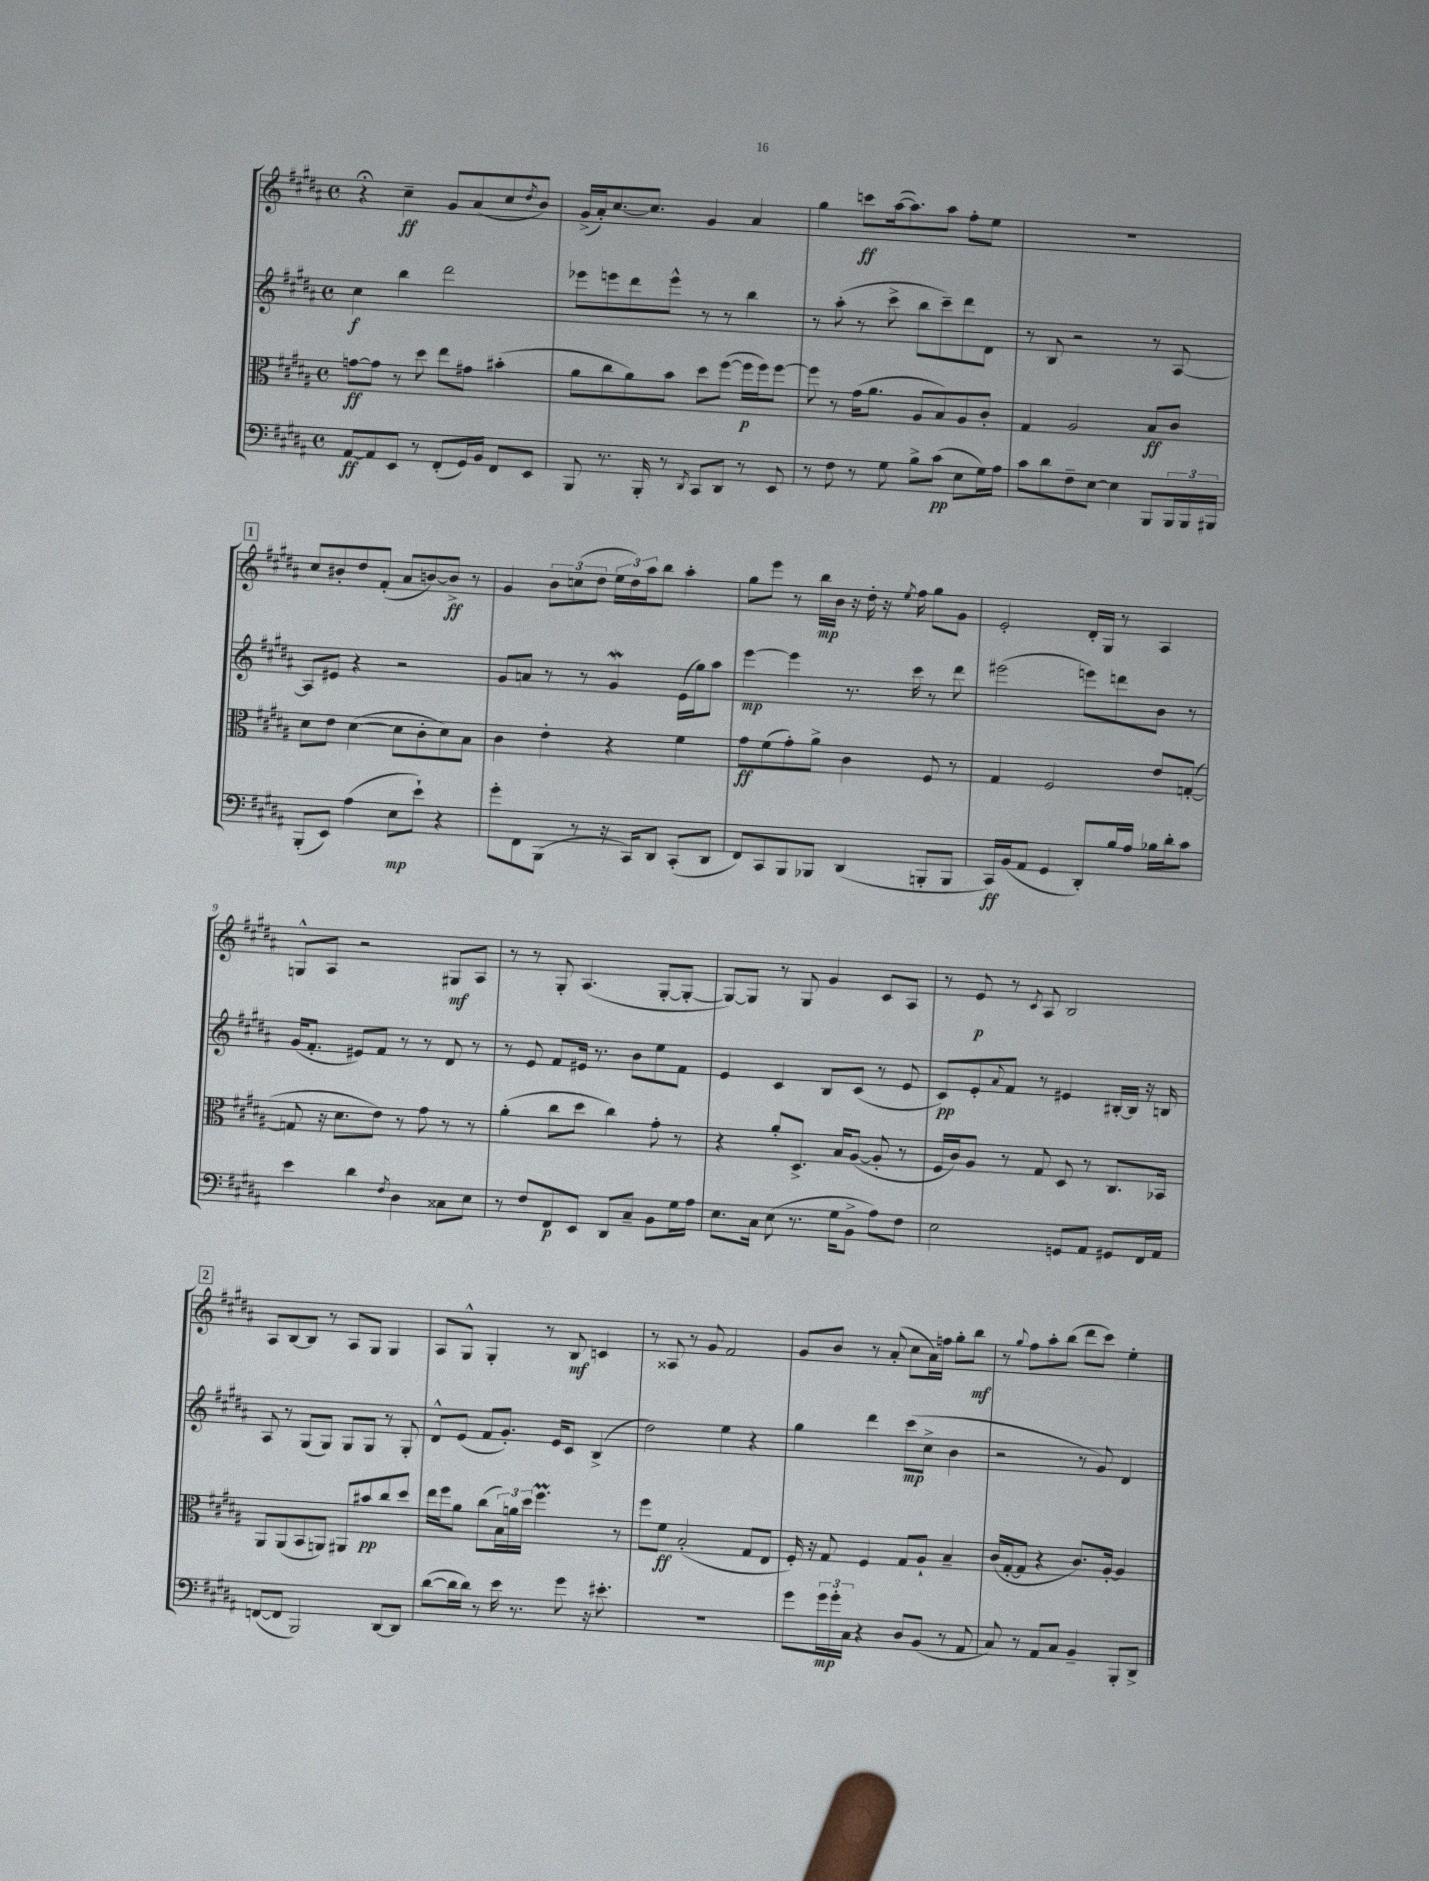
<<
\new StaffGroup <<
\new Staff = "s0" {
    \clef treble \key b \major \defaultTimeSignature \time 4/4
    r4\fermata cis''4--\ff gis'8 ais'8( cis''8 \acciaccatura { dis''8 } b'8) |
    gis'16->( ais'16-.) cis''8.~ cis''8. gis'4 ais'4 |
    gis''4 c'''8\ff ais''16~( ais''8.) ais''8 fis''8-. e''8 |
    r1 |
    \mark \markup { \box "1" } cis''8 bis'8-. dis''8 fis'8-.( ais'8 b'8~) b'8->\ff r8 |
    gis'4 \tuplet 3/2 { b'8 c''8( dis''8 } \tuplet 3/2 { e''16 dis''16) ais''16 } b''8 ais''4-. |
    gis''8 e'''8 r8 b''16\mp b'16 r16 dis''16-. r16 \acciaccatura { e''8 } fis''16 gis''8 gis'8 |
    e'2-. dis'16-. gis16 r8 ais4 |
    g8-^ ais8 r2 gis8\mf ais8 |
    r8 r8 gis8-. ais4.( gis8~-. gis8~-. |
    gis8~) gis8 r8 gis8 gis'4 cis'8 ais8 |
    r8 e'8\p r8 \acciaccatura { cis'8 } ais8 b2 |
    \mark \markup { \box "2" } ais8 b8~ b8 r8 ais8 gis8 gis4 |
    ais8 gis8-^ gis4-. r8 b8\mf c'4 |
    r8 aisis8 r8 gis'8 fis'2 |
    gis'8 b'8 r8 ais'8-.( cis''8 ais'16) f''16 gis''8-. b''8\mf |
    r8 \appoggiatura { gis''8 } fis''8 ais''8-. b''8( dis'''8 cis'''8) e''4-. \bar "|." |
}
\new Staff = "s1" {
    \clef treble \key b \major \defaultTimeSignature \time 4/4
    cis''4\f b''4 dis'''2 |
    ees'''8 e'''8 dis'''8 e'''8-^ r8 r8 b''4 |
    r8 ais''8-.( r8 cis'''8-> b''8 cis'''8--) dis'''8 dis'8 |
    r8 b8 r2 r8 ais8~ |
    \mark \markup { \box "1" } ais8 eis'8 r4 r2 |
    gis'8 a'8 r8 r8 gis'4\mordent e'16( gis''16) ais''8 |
    e'''4~\mp e'''4 r8. cis'''16 r8 dis'''8 |
    eis'''2( e'''8) d'''8 b'8 r8 |
    gis'16( fis'8.-. eis'8) fis'8 r8 r8 dis'8 r8 |
    r8 e'8 fis'8 eis'16 r8. b'8 e''8 fis'8 |
    e'4 cis'4 b8 cis'8( r8 e'8 |
    cis'8\pp) e'8-. \appoggiatura { ais'8 } fis'8 r8 eis'4 bis16~-. bis16 r16 b16 |
    \mark \markup { \box "2" } ais8 r8 gis8( gis8) gis8 gis8 r8 gis8-. |
    dis'8-^ e'8( fis'8 gis'8.-.) e'16 cis'8 b4->( |
    dis''2) e''4 r4 |
    gis''4 dis'''4 cis'''8\mp( cis''8-> b'4 |
    r2 r8 gis'8) dis'4 \bar "|." |
}
\new Staff = "s2" {
    \clef alto \key b \major \defaultTimeSignature \time 4/4
    g'8~\ff g'8 r8 dis''8 e''8 gis'8 bis'4-.( |
    ais'8 cis''8 ais'8) b'8 dis''8 fis''8~( fis''16\p fis''16) fis''8~ |
    fis''8 r8 gis'16( ais'8. ais8 b8) ais8 cis'8-. |
    gis4 ais2 b8\ff cis'8 |
    \mark \markup { \box "1" } dis'8 e'8 dis'4~( dis'8 cis'8-. dis'8) b8 |
    cis'4 e'4-. r4 fis'4 |
    gis'8\ff fis'8( gis'8-.) ais'8-> cis'4 fis8 r8 |
    gis4 fis2 e'8 g8~-.( |
    g8 r16 dis'8. e'8) r8 gis'8 r8 r8 |
    ais'4-.( cis''8 dis''8 cis''4) gis'8-. r8 |
    r4 ais'8-. dis8.-> b16 ais8~( ais8-. r8 |
    fis16 cis'16) ais8 r8 gis8 dis8 r8 cis8. bes,16 |
    \mark \markup { \box "2" } ais,8 ais,8( b,8 a,8) ais,8 bis'8\pp cis''8 dis''8 |
    e''16 fis''16 ais'8 cis''8( \tuplet 3/2 { b16) a'16 dis''16 } fis''4.\prall r8 |
    fis''8 fis'8\ff b2-.( gis8 e8 |
    fis16-.) r16 gis8 fis4 gis8 ais8-! b4-- |
    cis'16( gis16~-. gis8 r4 cis'8.) ais16~-. ais4 \bar "|." |
}
\new Staff = "s3" {
    \clef bass \key b \major \defaultTimeSignature \time 4/4
    ais,8~\ff ais,8 e,8 r8 fis,8-.( gis,16) b,16 fis,8 e,8 |
    b,,8 r8. b,,16-. r8 \acciaccatura { dis,8 } cis,8 dis,8 r8 e,8 |
    r8 fis8 r8 gis8 b8-> cis'8\pp( e8 gis16) ais16 |
    cis'8 dis'8 fis8-- e8~ e4 b,,8 \tuplet 3/2 { b,,16 b,,16 bis,,16 } |
    \mark \markup { \box "1" } b,,8-.( e,8) ais4( e8\mp e'8-!) r4 |
    gis'8-. fis,8 b,,8( r8 r16 cis,16) dis,8 cis,8-.( dis,8 |
    fis,8) cis,8 b,,8 bes,,8 dis,4( b,,8-. b,,8 |
    cis,16\ff) b,16( ais,8 gis,4 dis,8-.) b16 ais16 bes16 dis'16-. cis'8 |
    e'4 dis'4 \acciaccatura { fis8 } dis4 cisis8 e8 |
    r8 fis8 fis,8\p e,8 dis,8 cis8-- b,8 gis16 ais16 |
    e8. cis16 e8( r8. gis16 b,8-> ais8) fis8 |
    e2 g,8 ais,8 gis,8 fis,16 ais,16 |
    \mark \markup { \box "2" } f,8~( f,8 b,,2) dis,8~ dis,8 |
    dis'8~( dis'16 dis'16) r8 e'16 r8. gis'8 r16 eis'8.-. |
    R1 |
    gis'8 \tuplet 3/2 { gis'16\mp gis'16-. cis16 } r4 dis8 b,8( r8 ais,8 |
    cis8) r8 ais,8 cis8 b,4-- b,,8-. dis,8-> \bar "|." |
}
>>
>>
